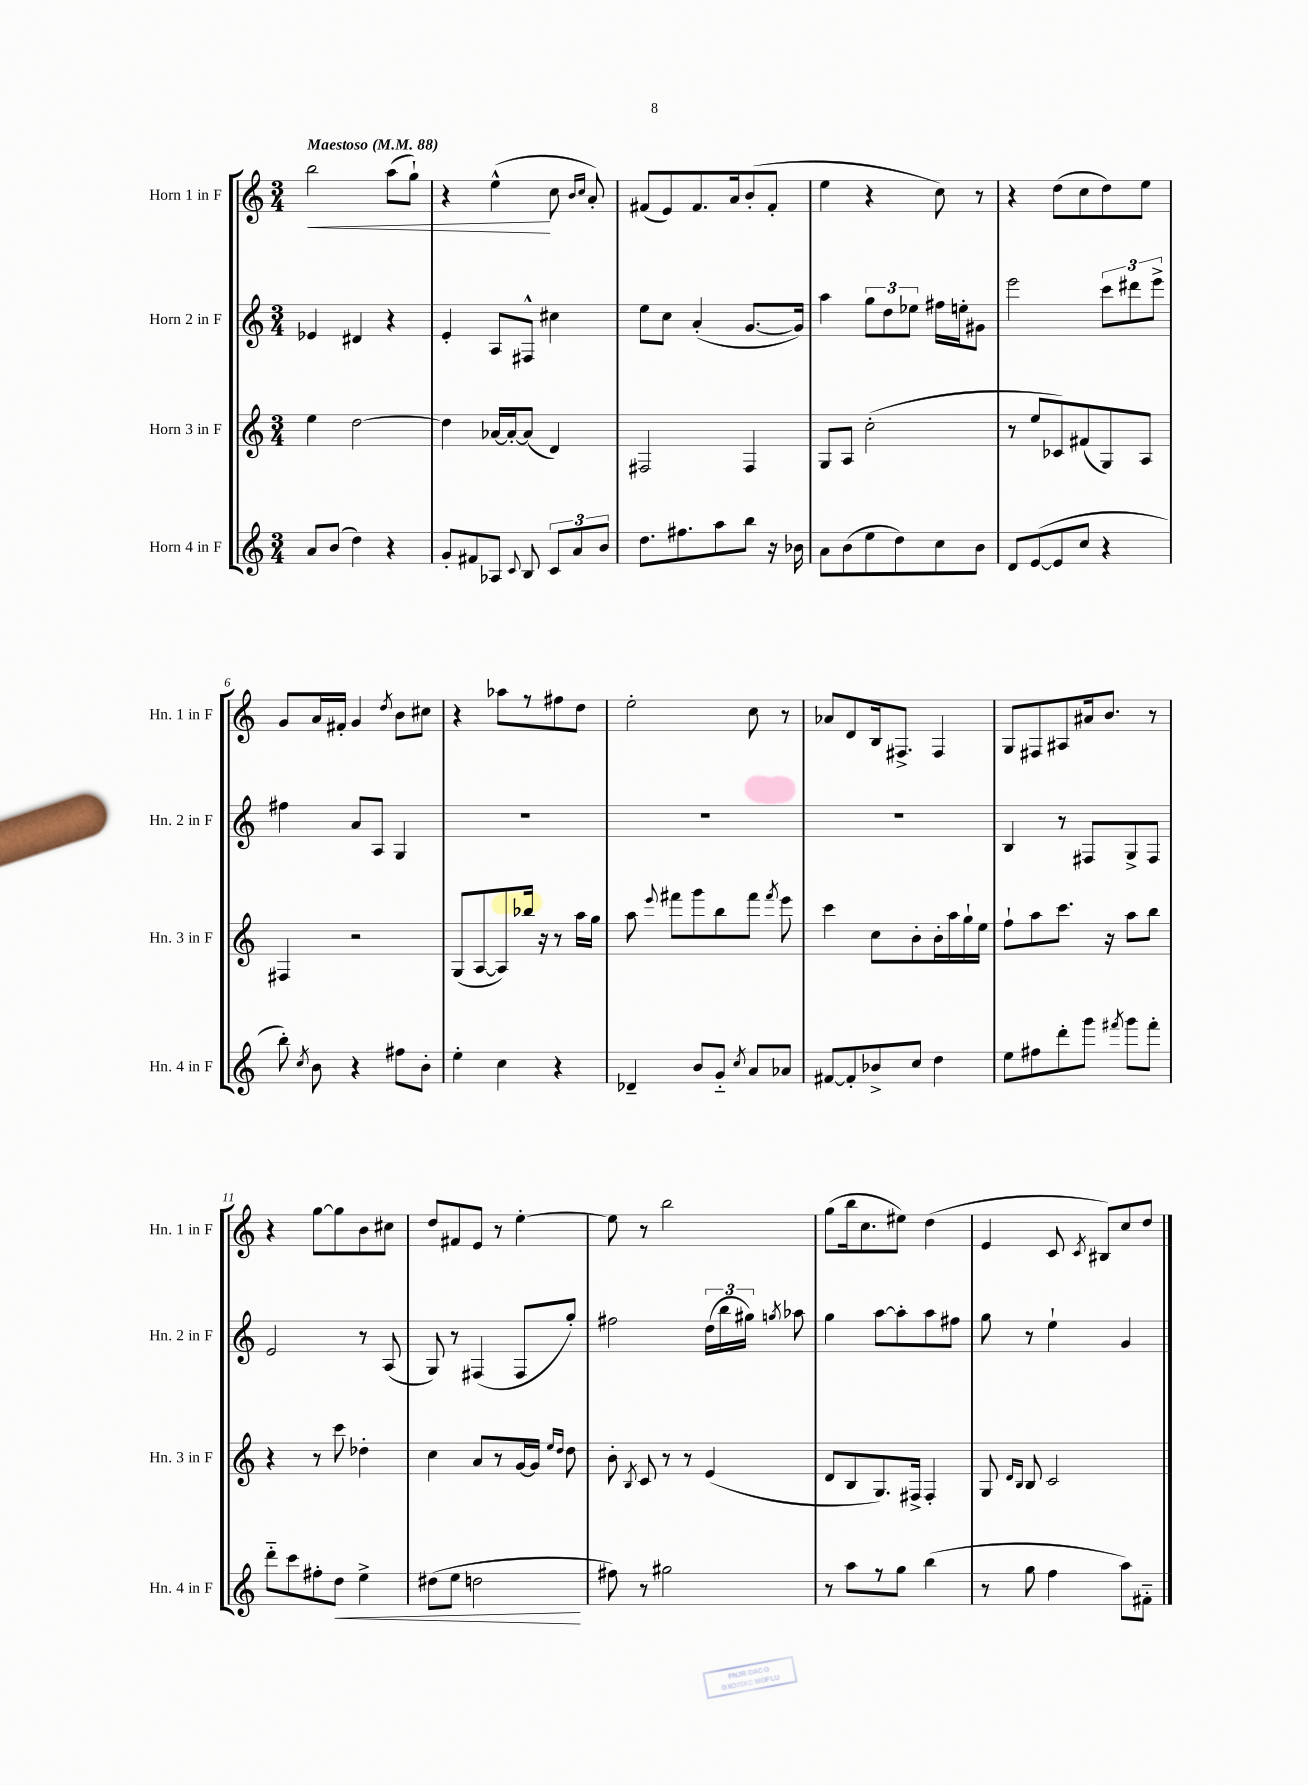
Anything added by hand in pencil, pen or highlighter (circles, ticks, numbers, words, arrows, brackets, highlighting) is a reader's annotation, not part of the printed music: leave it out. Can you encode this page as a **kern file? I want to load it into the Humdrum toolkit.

**kern	**kern	**kern	**kern
*staff4	*staff3	*staff2	*staff1
*clefG2	*clefG2	*clefG2	*clefG2
*k[]	*k[]	*k[]	*k[]
*M3/4	*M3/4	*M3/4	*M3/4
*MM88	*MM88	*MM88	*MM88
8a	4ee	4e-	2bb
(8b	.	.	.
4dd)	[2dd	4d#	.
4r	.	4r	(8aa
.	.	.	8gg`)
=	=	=	=
8g'	4dd]	4e'	4r
8f#	.	.	.
8A-	[16a-	8A	(4ee^^
.	16a-'_	.	.
8qqc	.	.	.
8B	(8a-]	8F#^^	.
12c	4d)	4cc#	8cc
12a	.	.	.
.	.	.	16qqb
.	.	.	16qqcc
.	.	.	8a')
12b	.	.	.
=	=	=	=
8.dd	2F#	8ee	(8f#
.	.	8cc	8e)
8.ff#	.	.	.
.	.	(4a'	8.f#
8aa	.	.	.
.	.	.	16a
8bb	4F#	[8.g	(8b'
16r	.	.	8f#'
16b-	.	16g])	.
=	=	=	=
8a	8G	4aa	4ee
(8b	8A	.	.
8ee	(2cc'	12gg	4r
.	.	12dd	.
8dd)	.	.	.
.	.	12ee-	.
8cc	.	16ff#	8cc)
.	.	16ee'	.
8b	.	8g#	8r
=	=	=	=
8d	8r	2eee	4r
([8e	8ee	.	.
8e]	8c-)	.	(8dd
8cc	(8f#	.	8cc
4r	8G)	12ccc	8dd)
.	.	12ddd#	.
.	8A	.	8ee
.	.	12eee^	.
=	=	=	=
8bb')	4F#	4ff#	8g
8qcc	.	.	.
8b	.	.	16a
.	.	.	16f#'
4r	2r	8a	4g
.	.	8A	.
.	.	.	8qdd
8ff#	.	4G	8b
8b'	.	.	8cc#
=	=	=	=
4ee'	(8G	2.r	4r
.	[8A	.	.
4cc	8A])	.	8aa-
.	16bb-	.	8r
.	16r	.	.
4r	8r	.	8ff#
.	16aa	.	8dd
.	16gg	.	.
=	=	=	=
4d-~	8aa	2.r	2ee'
.	8qqeee	.	.
.	8fff#	.	.
8b	8ggg	.	.
8g'~	8bb	.	.
8qcc	.	.	.
8a	8fff#	.	8cc
.	8qfff#	.	.
8a-	8eee	.	8r
=	=	=	=
[8f#	4ccc	2.r	8a-
8f#']	.	.	8d
8b-^	8cc	.	16B
.	.	.	8.F#^
8cc	8b'	.	.
4dd	16b'	.	4F#
.	16aa	.	.
.	16gg`	.	.
.	16ee	.	.
=	=	=	=
8ee	8ff`	4B	8G
8ff#	8aa	.	8F#
8ddd'	8.ccc	8r	8A#
8ggg	.	8F#	16a#
.	16r	.	8.b
8qfff#	.	.	.
8ggg	8aa	8G^	.
8fff#'	8bb	8F#	8r
=	=	=	=
8ddd'~	4r	2e	4r
8ccc	.	.	.
8ff#'	8r	.	[8gg
8dd	8ccc	.	8gg]
4ee^	4dd-'	8r	8b
.	.	(8A	8cc#
=	=	=	=
(8dd#	4cc	8G)	8dd
8ee	.	8r	8f#
2dd	8a	(4F#	8e
.	8r	.	8r
.	[16g	8F#	[4ee'
.	16g]	.	.
.	16qqee	.	.
.	16qqdd	.	.
.	8dd	8gg')	.
=	=	=	=
8ff#)	8b'	2ff#	8ee]
.	8qB	.	.
8r	8c	.	8r
2gg#	8r	.	2bb
.	8r	.	.
.	(4e	(24dd	.
.	.	24bb	.
.	.	24gg#)	.
.	.	8qgg	.
.	.	8aa-	.
=	=	=	=
8r	8d	4gg	(8gg
8aa	8B	.	16bb
.	.	.	8.cc
8r	8.G)	[8aa	.
8gg	.	8aa']	8ee#)
.	16F#^	.	.
(4bb	4F#'	8aa	(4dd
.	.	8ff#	.
=	=	=	=
8r	8G	8gg	4e
.	16qqd	.	.
.	16qqB	.	.
8gg	8B	8r	.
4ff	2c	4ee`	8c
.	.	.	8qc
.	.	.	8B#)
8aa)	.	4g	8cc
8f#'~	.	.	8dd
==	==	==	==
*-	*-	*-	*-
